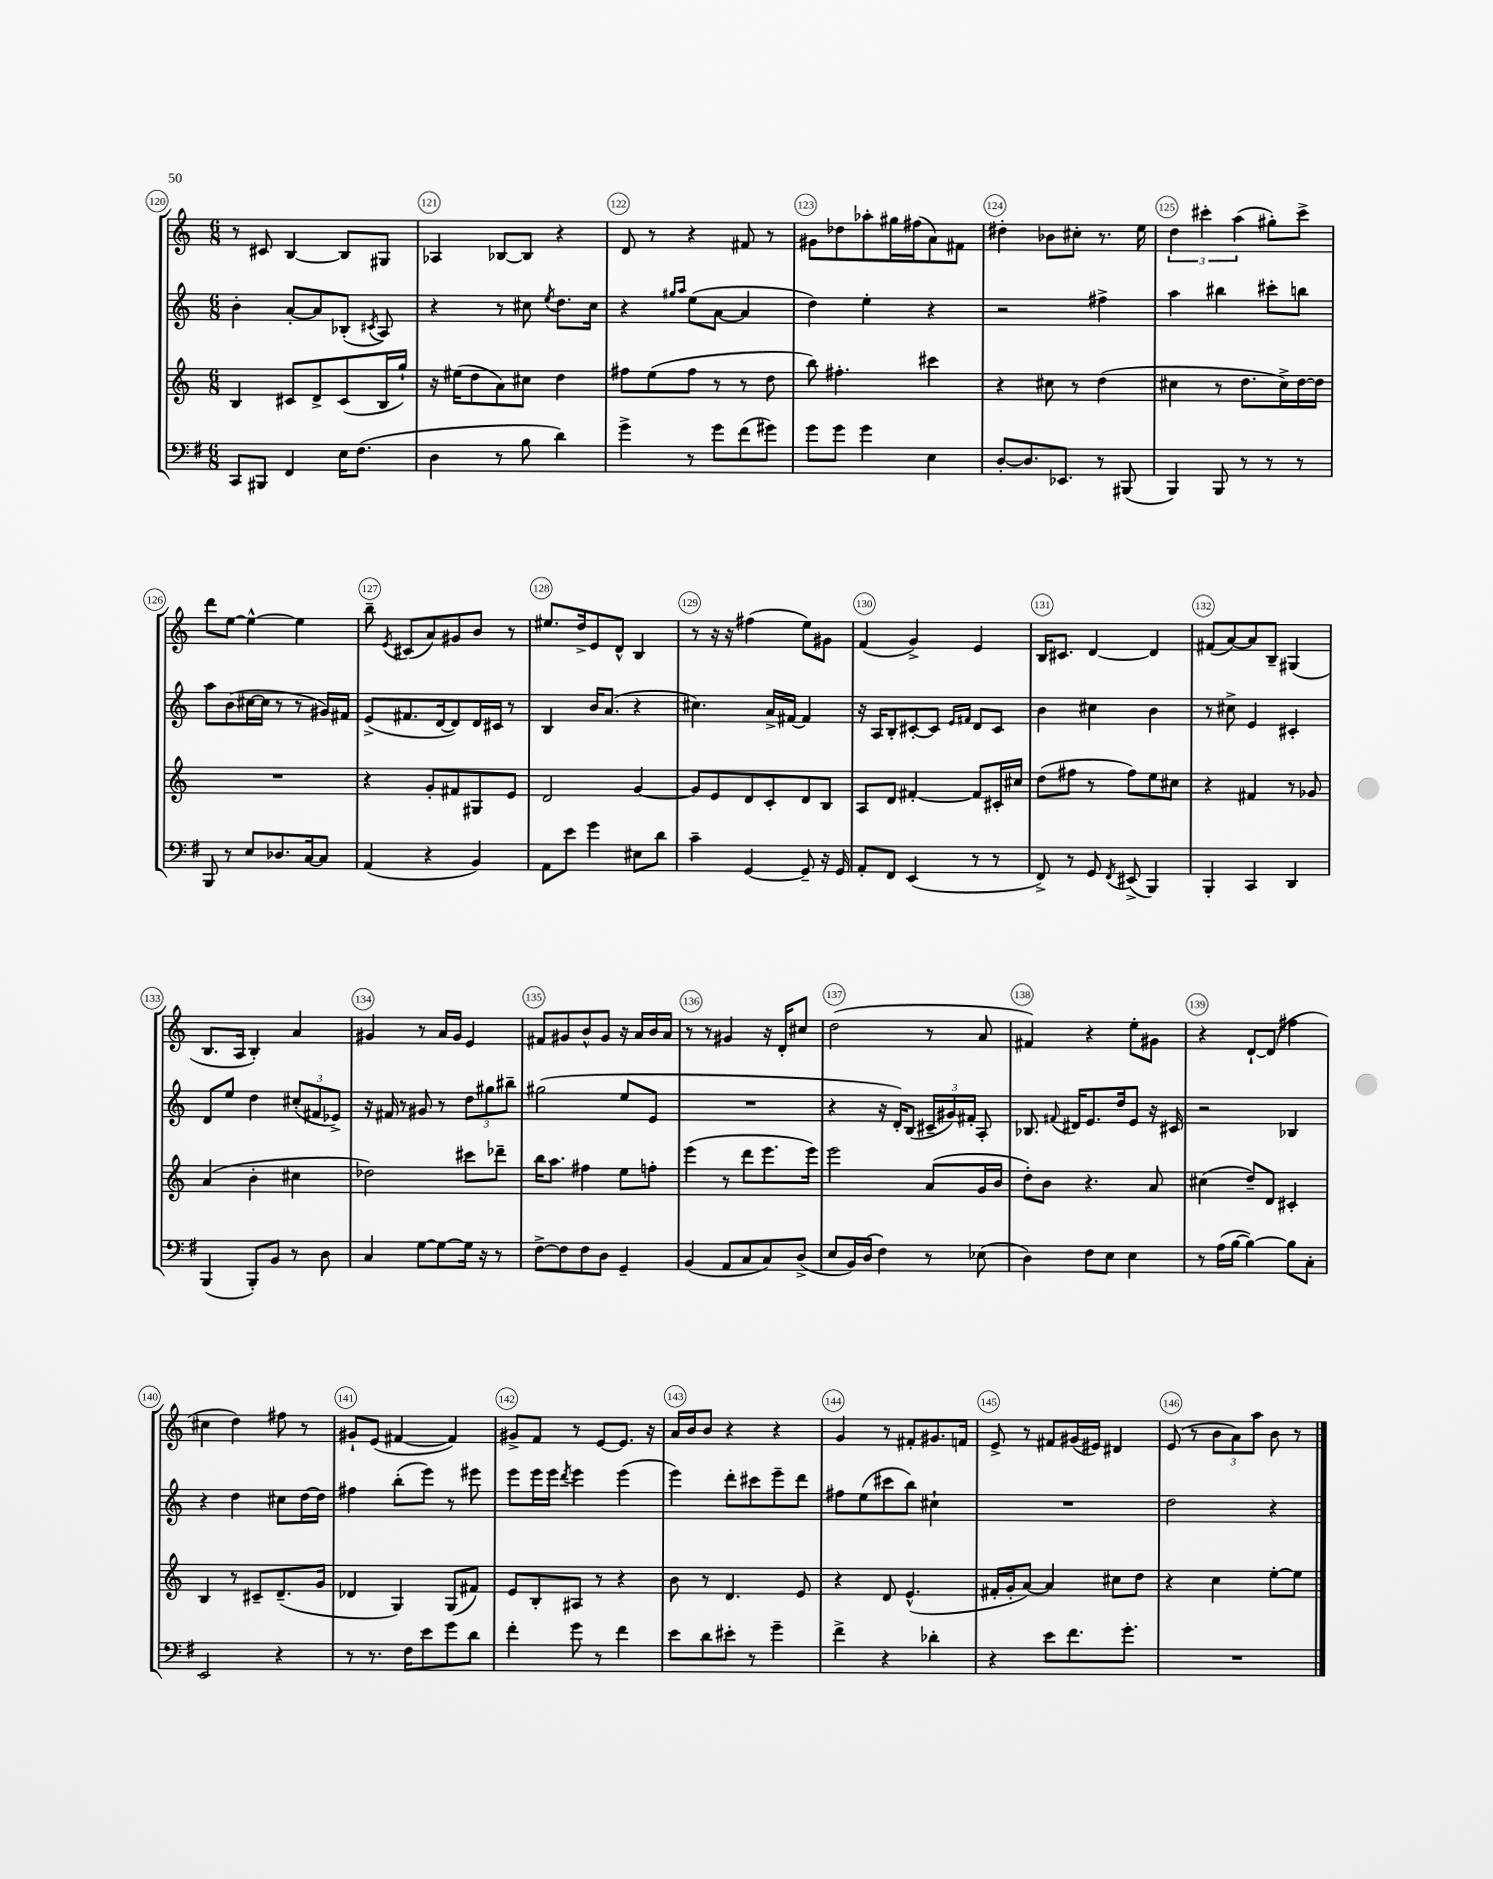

**kern	**kern	**kern	**kern
*part4	*part3	*part2	*part1
*staff4	*staff3	*staff2	*staff1
*clefF4	*clefG2	*clefG2	*clefG2
*k[f#]	*k[]	*k[]	*k[]
*M6/8	*M6/8	*M6/8	*M6/8
=120	=120	=120	=120
8CC/L	4B/	4b'\	8r
8BBB#X/J	.	.	8c#X/
4FF#/	8c#X/L	[8a'/L	[4B/
.	8d^/	8a/]	.
16E\KL	(8c#/	(8B-X'/J	8B/L]
(8.F#\J	.	.	.
.	.	8qc#X/	.
.	16B/L	8A/)	8G#X/J
.	16gg`/JJ)	.	.
=121	=121	=121	=121
4D\	16r	4r	4A-X/
.	(16ee#X\KL	.	.
.	8dd\	.	.
8r	8a\)	8r	[8B-X/L
8B\	8cc#X\J	8cc#X\	8B-/J]
.	.	8qee/	.
4d\)	4dd\	8.dd\L	4r
.	.	16cc#\Jk	.
=122	=122	=122	=122
4g^\	8ff#X\L	4r	8d/
.	(8ee\	.	8r
.	.	16qqgg#X/LL	.
.	.	16qqaa/JJ	.
8r	8ff#\J	(8ee\L	4r
8g\L	8r	[8a\J	.
(8f#\	8r	4a/]	8f#X/
8g#X\J)	8dd\	.	8r
=123	=123	=123	=123
8g\L	8bb\)	4dd\)	8g#X\L
8g\J	4.ff#X'\	.	8dd-X\
4g\	.	4ee'\	8aa-X'\
.	.	.	16gg#X\L
.	.	.	(16ff#X\J
4E\	4ccc#X\	4r	8a\)
.	.	.	8f#X\J
=124	=124	=124	=124
[8D'/L	4r	2r	4dd#X'\
8.D/]	.	.	.
.	8cc#X\	.	8b-X\L
8.EE-X/J	.	.	.
.	8r	.	8cc#X'\J
8r	(4dd\	4ff#X^\	8.r
(8BBB#X/	.	.	.
.	.	.	16ee\
=125	=125	=125	=125
4BBB/)	4cc#X\	4aa\	6dd\
.	.	.	6ccc#X'\
8BBB/	8r	4bb#X\	.
.	.	.	(6aa\
8r	8.dd\L	.	.
8r	.	8ccc#X'\L	8gg#X'\L)
.	16cc#^\L)	.	.
8r	[16dd\	8bbn\J	8ccc#^\J
.	16dd\JJ]	.	.
!!LO:LB:g=z
=126	=126	=126	=126
8BBB/	2.r	8aa\L	8ddd\L
8r	.	(8b\	[8ee\J
8E/L	.	[16cc#X\L	4ee^^\_
.	.	16cc#\JJ]	.
8.D-X/	.	8r	.
.	.	8r	4ee\]
[16C/k	.	.	.
8C/J]	.	16g#X/LL)	.
.	.	16f#X/JJ	.
=127	=127	=127	=127
(4AA/	4r	(8e^/L	8bb~\
.	.	.	8qe/
.	.	8.f#X/	(8c#X/L
4r	8g'/L	.	8a/)
.	.	[16d/k	.
.	8f#X/	8d/])	8g#X/
4BB/)	8G#X/	16d/L	8b/J
.	.	16c#X/JJ	.
.	8e/J	8r	8r
=128	=128	=128	=128
8AA\L	2d/	4B/	8.ee#X/L
8e\J	.	.	.
.	.	.	16dd^/k
4g\	.	16b/KL	8e/
.	.	(8.a/J	.
.	.	.	8d^^/J
8E#X\L	[4g/	4r	4B/
8d\J	.	.	.
=129	=129	=129	=129
4c~\	8g/L]	4.cc#X\)	8r
.	8e/	.	16r
.	.	.	16r
[4GG/	8d/	.	(4ff#X\
.	8c'/	16a^/LL	.
.	.	[16f#X/JJ	.
8GG~/]	8d/	4f#/]	8ee\L)
16r	8B/J	.	8g#X\J
16GG/	.	.	.
=130	=130	=130	=130
8AA'/L	8A/L	16r	(4f/
.	.	16A/KL	.
8FF#/J	8d/J	8B'/	.
(4EE/	[4f#X'/	[8c#X'/	4g^/)
.	.	8c#/J]	.
.	.	16qqe/LL	.
.	.	16qqf#X/JJ	.
8r	8f#/L]	8d/L	4e/
8r	16c#X'/L	8c#/J	.
.	16cc#X/JJ	.	.
=131	=131	=131	=131
8FF#^/)	(8dd\L	4b\	16B/KL
.	.	.	8.c#X/J
8r	8ff#X\J	.	.
8GG/	8r	4cc#X\	[4d/
8qFF#/	.	.	.
(8EE#X^/	8ff#\L)	.	.
4BBB/)	8ee\	4b\	4d/]
.	8cc#X\J	.	.
=132	=132	=132	=132
4BBB'/	4r	8r	(8f#X/L
.	.	8cc#X^\	[8a/)
4CC/	4f#X/	4e/	8a/]
.	.	.	8B~/J
4DD/	8r	4c#X'/	(4G#X/
.	8g-X/	.	.
!!LO:LB:g=z
=133	=133	=133	=133
(4BBB/	(4a/	8d/L	8.B/L
.	.	8ee/J	.
.	.	.	16A/Jk
8BBB'/L)	4b'\	4dd\	4B'/)
8BB/J	.	.	.
8r	4cc#X\	(12cc#X'/L	4a/
.	.	12f#X/	.
8D\	.	.	.
.	.	12e-X^/J)	.
=134	=134	=134	=134
4C/	2dd-X\)	16r	4g#X/
.	.	16f#X/	.
.	.	8r	.
[8G\L	.	8g#X/	8r
8G\_	.	8r	16a/LL
.	.	.	16g#/JJ
16G\Jk]	8ccc#X\L	12dd\L	4e/
16r	.	.	.
.	.	12gg#X\	.
8r	8ddd-X~\J	.	.
.	.	12bb#X~\J	.
=135	=135	=135	=135
[8F#^\L	16bb\KL	(2gg#X\	8f#X/L
.	8.aa\J	.	.
8F#\]	.	.	8g#X/
8F#\	4ff#X\	.	8b^^/
8D\J	.	.	8g#/J
4GG~/	8ee\L	8ee/L	16r
.	.	.	16a/LL
.	8ffn'\J	8e/J	16b/
.	.	.	16a/JJ
=136	=136	=136	=136
(4BB/	(4eee\	2.r	8r
.	.	.	8r
8AA/L	8r	.	4g#X/
8C/	8ddd\L	.	.
8C/)	8.eee\	.	16r
.	.	.	16d'/KL
(8D^/J	.	.	8cc#X/J
.	16eee\Jk)	.	.
=137	=137	=137	=137
8E/L	2eee\	4r	(2dd\
16BB/L)	.	.	.
(16D/JJ	.	.	.
4F#\)	.	16r	.
.	.	16d'/KL)	.
.	.	(8B/J	.
8r	(8a/L	24c#X~/LL	8r
.	.	24g#X/)	.
.	.	24f#X'/JJ	.
(8E-X\	16g/L	8A'/	8a/
.	16b/JJ	.	.
=138	=138	=138	=138
4D\)	8dd'\L)	8.B-X/	4f#X/)
.	8b\J	.	.
.	.	8qqf#X/	.
.	.	16d#X/KL	.
8F#\L	4.r	8.e/	4r
8E\J	.	.	.
.	.	16dd/k	.
4E\	.	8e/J	8ee'\L
.	8a/	16r	8g#X\J
.	.	16c#X/	.
=139	=139	=139	=139
8r	(4cc#X\	2r	4r
(16A\LL	.	.	.
[16B\JJ	.	.	.
4B\_)	8dd~/L)	.	[8d`/L
.	8d/J	.	(8d/J]
8B\L]	4c#X'/	4B-X/	4ff#X\
8C'\J	.	.	.
!!LO:LB:g=z
=140	=140	=140	=140
2EE/	4B/	4r	4cc#X\
.	8r	4dd\	4dd\)
.	8c#X~/L	.	.
4r	(8.d~/	8cc#X\L	8ff#X\
.	.	[16dd\L	8r
.	16g/Jk	16dd\JJ]	.
=141	=141	=141	=141
8r	4d-X/	4ff#X\	8g#X`/L
8.r	.	.	(8e/J
.	4G/)	(8bb'\L	[4f#X/
16F#\KL	.	.	.
8e\	.	8eee\J)	.
8g\	(8G/L	8r	4f#/])
8d\J	8f#X/J)	8eee#X\	.
=142	=142	=142	=142
4f#'\	8e/L	8eee\L	8g#X^/L
.	8B'/	16eee\L	8f/J
.	.	16eee\JJ	.
.	.	8qddd/	.
8g\	8A#X/J	4eee\	8r
8r	8r	.	[8e/L
4f#\	4r	(4eee\	8.e/J]
.	.	.	16r
=143	=143	=143	=143
8e\L	8b\	4eee\)	16a/LL
.	.	.	16b/J
8d\	8r	.	8b/J
8e#X'\J	4.d/	8ddd'\L	4r
8r	.	8ccc#X\	.
4g~\	.	8eee~\	4r
.	8e/	8ddd\J	.
=144	=144	=144	=144
4f#^\	4r	8ff#X\L	4g/
.	.	(8ee\	.
4r	8d/	8ccc#X\	8r
.	(4.e^^/	8bb\J)	8f#X'/L
4d-X'\	.	4cc#X`\	8.g#X/
.	.	.	16fn/Jk
=145	=145	=145	=145
4r	16f#X'/LL	2.r	8e^/
.	16g'/J	.	.
.	[8a/J)	.	8r
8e\L	4a/]	.	8f#X/L
8.f#\	.	.	(16g#X/L
.	.	.	16e#X/JJ)
.	8cc#X\L	.	4d#X/
8.g'\J	.	.	.
.	8dd\J	.	.
=146	=146	=146	=146
2.r	4r	2dd\	(8e/
.	.	.	8r
.	4cc\	.	12b\L
.	.	.	12a\)
.	.	.	12aa\J
.	[8ee'\L	4r	8b\
.	8ee\J]	.	8r
==	==	==	==
*-	*-	*-	*-
